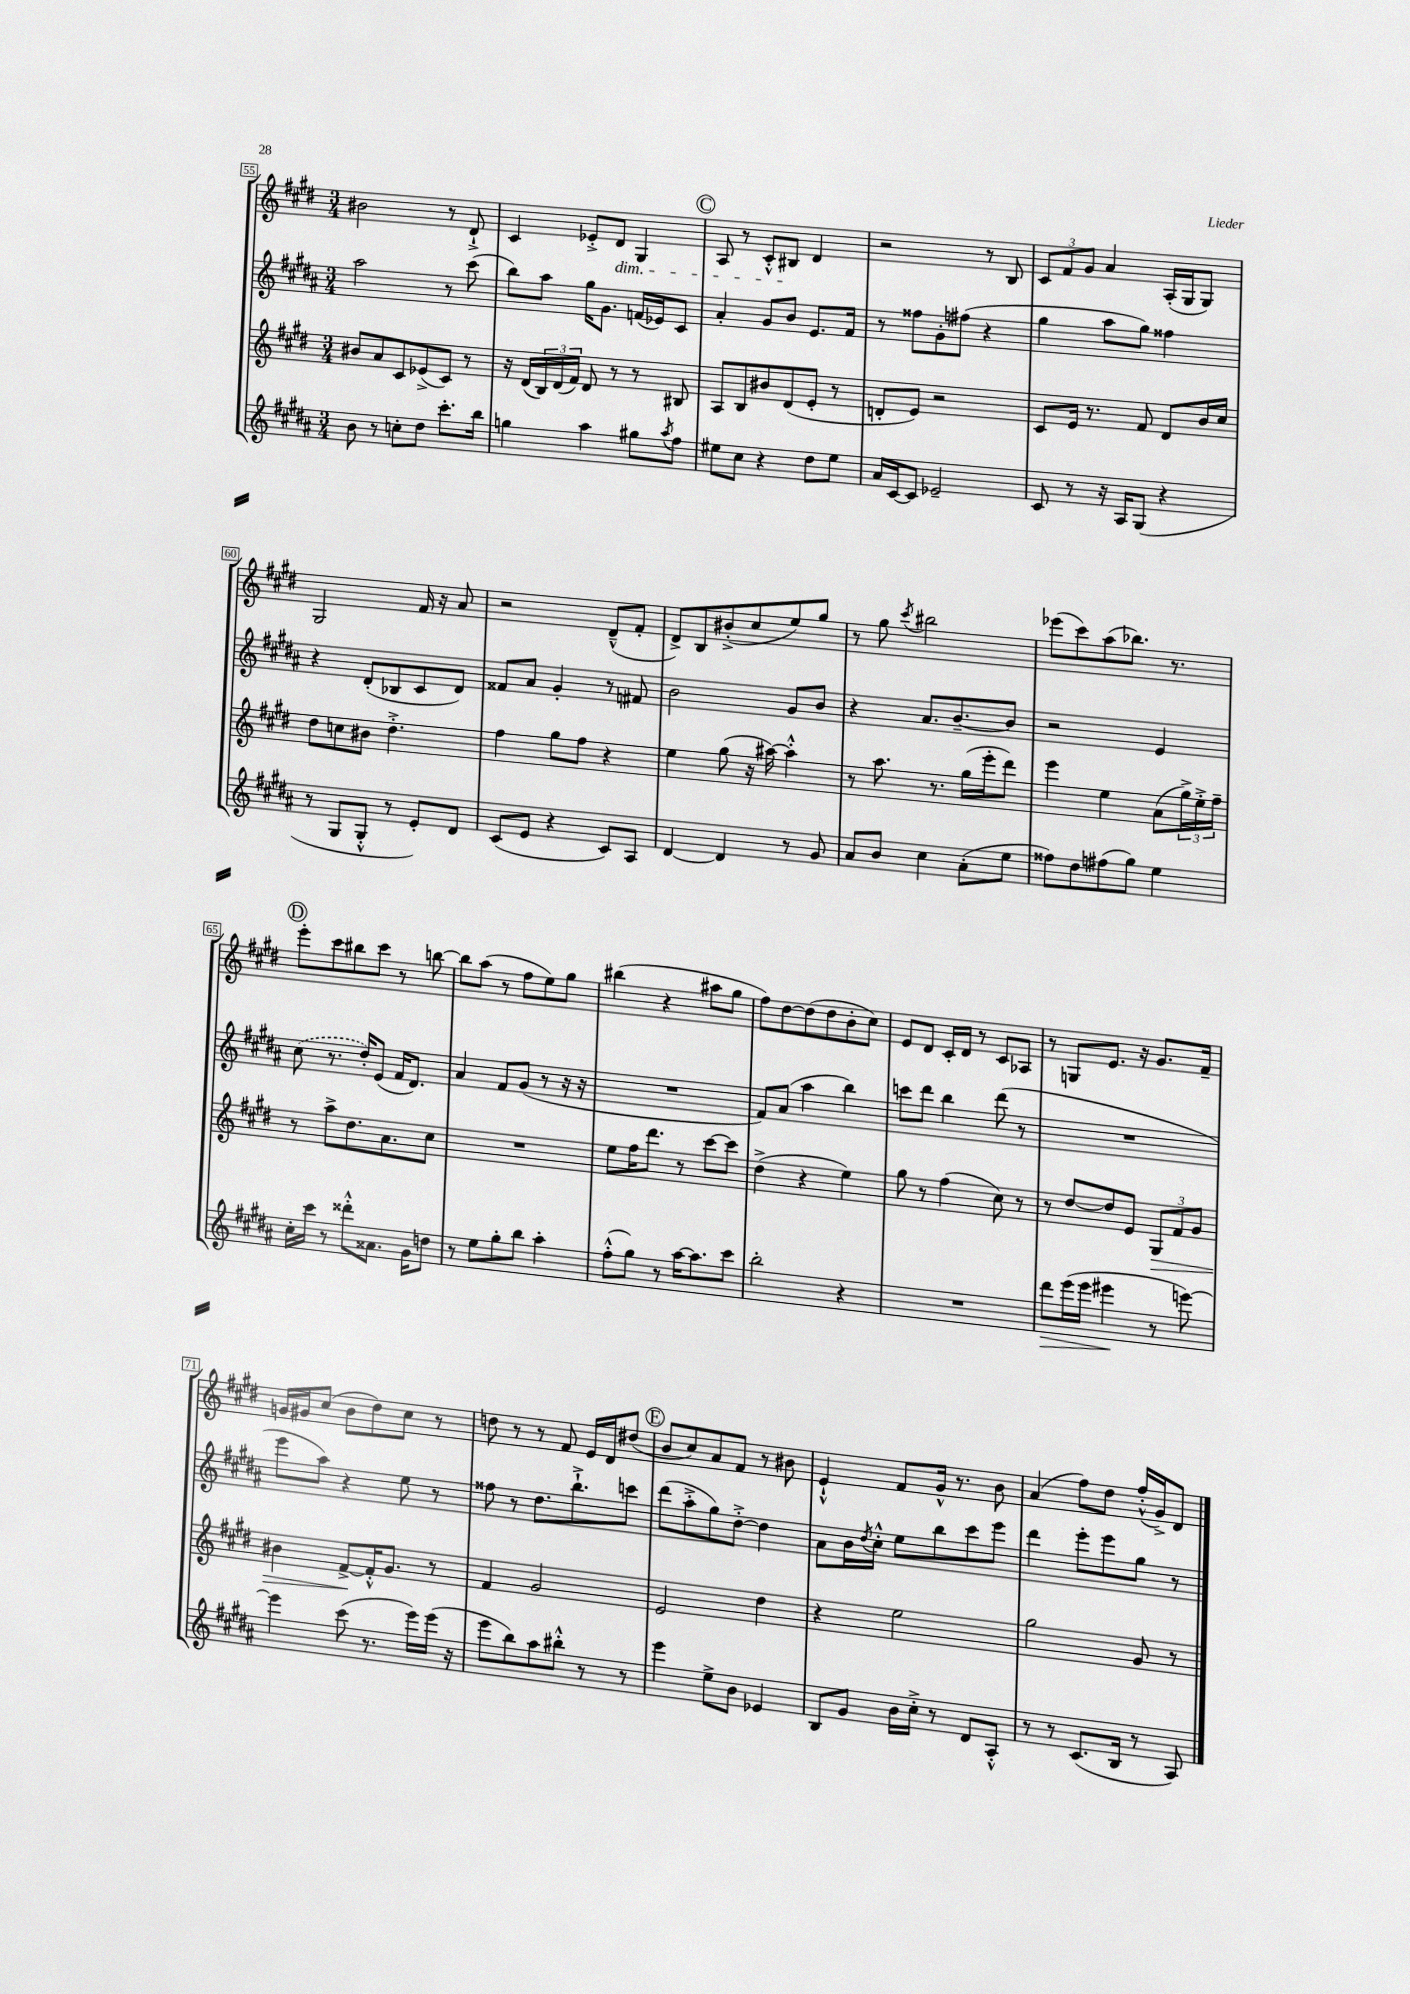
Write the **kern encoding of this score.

**kern	**kern	**kern	**kern
*staff4	*staff3	*staff2	*staff1
*clefG2	*clefG2	*clefG2	*clefG2
*k[f#c#g#d#a#]	*k[f#c#g#d#]	*k[f#c#g#d#a#]	*k[f#c#g#d#]
*M3/4	*M3/4	*M3/4	*M3/4
8b	8b#	2aa#	2b#
8r	8a	.	.
8cc'	8c#	.	.
8dd#	(8e-^	.	.
8.ccc#'	8c#)	8r	8r
.	8r	(8ccc#	8d#`^
16bb	.	.	.
=	=	=	=
4gg	16r	8bb)	4c#
.	(16d#	.	.
.	24B)	8aa#	.
.	(24d#	.	.
.	24f#)	.	.
4aa#	8d#	16gg#	8e-'^
.	.	8.g#	.
.	8r	.	8d#
8gg#	8r	(16f	4G#
.	.	16e-)	.
8qaa#	.	.	.
8ff#	8B#	8c#	.
=	=	=	=
8ee#	8A	4a#'	8A
8cc#	8B	.	8r
4r	8b#	8g#	8c#'^^
.	(8d#	8b	8B#
8dd#	8e'	8.e	4d#
8ee#	8r	.	.
.	.	16f#	.
=	=	=	=
16a#	8d'	8r	2r
[16c#	.	.	.
8c#]	8e)	8ff##	.
2e-~	2r	8g#'	.
.	.	(8ff#	.
.	.	4r	8r
.	.	.	8B
=	=	=	=
8c#	8c#	4gg#	12c#
.	.	.	12f#
8r	16e	.	.
.	.	.	12g#
.	8.r	.	.
16r	.	8aa#	4a
16A#	.	.	.
(8G#	8f#	8gg#)	.
4r	8d#	4ff##	(16A'
.	.	.	16G#
.	16b	.	8G#)
.	16cc#	.	.
=	=	=	=
8r	8dd#	4r	2G#
8G#	8cc	.	.
8G#'^^	8b#	(8d#'	.
8r	4.dd#'^	8B-	.
8e')	.	8c#	16f#
.	.	.	16r
8d#	.	8d#)	8a
=	=	=	=
(8c#	4ff#	8f##	2r
8e	.	8a#	.
4r	8gg#	4g#'	.
.	8ff#	.	.
8c#)	4r	8r	(8d#~^^
8A#	.	8f#	8f#'
=	=	=	=
[4d#	4ee	2b	8d#^)
.	.	.	8B
4d#]	(8gg#	.	(8b#'^
.	16r	.	8cc#
.	[16aa#)	.	.
8r	4aa#'^^]	8g#	8ee)
8g#	.	8b	8gg#
=	=	=	=
8a#	8r	4r	8r
8b	8.aa	.	8gg#
.	.	.	8qccc#
4cc#	.	8.a#	2bb#
.	8.r	.	.
.	.	[8.b~	.
(8a#'	(16gg#	.	.
.	16eee'	.	.
8ee	8ddd#)	8b]	.
=	=	=	=
8ff##)	4eee	2r	(8eee-
8dd#	.	.	8ccc#)
(8ff#	4ee	.	(8aa
8gg#)	.	.	8.bb-)
4ee	(8a	4e	.
.	.	.	8.r
.	24gg#^)	.	.
.	24ee'^	.	.
.	24ff#~	.	.
=	=	=	=
16cc#'	8r	(8cc#	8eee'
16ccc#	.	.	.
8r	8aa^	8.r	8ccc#
8ddd##'^^	8.dd#	.	8bb#
.	.	16dd#')	.
8.a##	.	(8e	8ccc#
.	8.a	.	.
.	.	16f#	8r
16g#	.	8.d#)	.
8dd	8cc#	.	[8bb
=	=	=	=
8r	2.r	4a#	8bb]
8ee	.	.	(8aa
8gg#'	.	8f#	8r
8bb	.	(8g#	8ff#
4aa#'	.	8r	8ee)
.	.	16r	8gg#
.	.	16r	.
=	=	=	=
(8ff#'^^	8ee	2.r	(4bb#
8gg#)	16ff#	.	.
.	8.ddd#	.	.
8r	.	.	4r
[16aa#	8r	.	.
8.aa#]	.	.	.
.	[8ccc#	.	8aa#
8ccc#	8ccc#]	.	8gg#
=	=	=	=
2bb'	(4dd#^	8f#)	8ff#)
.	.	(8a#	[8dd#
.	4r	4aa#	(8dd#]
.	.	.	8dd#
4r	4ee)	4bb)	8b'
.	.	.	8cc#)
=	=	=	=
2.r	8gg#	8ccc	8e
.	8r	8ddd#	8d#
.	(4ff#	4bb	16c#'
.	.	.	16d#
.	.	.	8r
.	8cc#)	(8ddd#	8c#
.	8r	8r	8A-
=	=	=	=
8ddd#	8r	2.r	8r
(16eee	[8dd#	.	8G
16eee	.	.	.
4eee#	8dd#]	.	8.e
.	8e	.	.
.	.	.	16r
8r	12G#	.	8.g#
.	12f#	.	.
[8eee)	.	.	.
.	12g#	.	.
.	.	.	16f#~
=	=	=	=
4eee]	4b#	8eee	16g
.	.	.	16g#
.	.	8aa#)	(8cc#
(8ccc#	[8f#^	4r	8b
8.r	16f#'^^]	.	8dd#)
.	8.g#	.	.
.	.	8ee	8cc#
16eee)	.	.	.
(16eee	8r	8r	8r
16r	.	.	.
=	=	=	=
8eee	4f#	8ff##	8dd
8bb)	.	8r	8r
8aa#	2g#	8.dd#	8r
8bb#'^^	.	.	8f#
.	.	8.bb`^	.
8r	.	.	16e
.	.	.	16d#
8r	.	8ccc	(8dd#
=	=	=	=
4eee	2e	(8ddd#	8b
.	.	8aa#'^	8cc#)
8ee^	.	8gg#)	8a
8b	.	[8dd#'^	8f#
4e-	4dd#	4dd#]	8r
.	.	.	8b#
=	=	=	=
8B	4r	8a#	4e`^^
8g#	.	16b	.
.	.	8qdd#	.
.	.	16cc#'^^	.
16b	2ee	8ee	8f#
16cc#'^	.	.	.
8r	.	8bb	16g#^^
.	.	.	8.r
8d#	.	8ccc#	.
8A#'^^	.	8eee	8b
=	=	=	=
8r	2gg#	4ddd#	(4a
8r	.	.	.
(8.c#	.	8eee'	8ff#)
.	.	8eee	8dd#
16B	.	.	.
8r	8g#	8gg#	(16ff#'^^
.	.	.	16g#^)
8A#)	8r	8r	8d#
==	==	==	==
*-	*-	*-	*-
